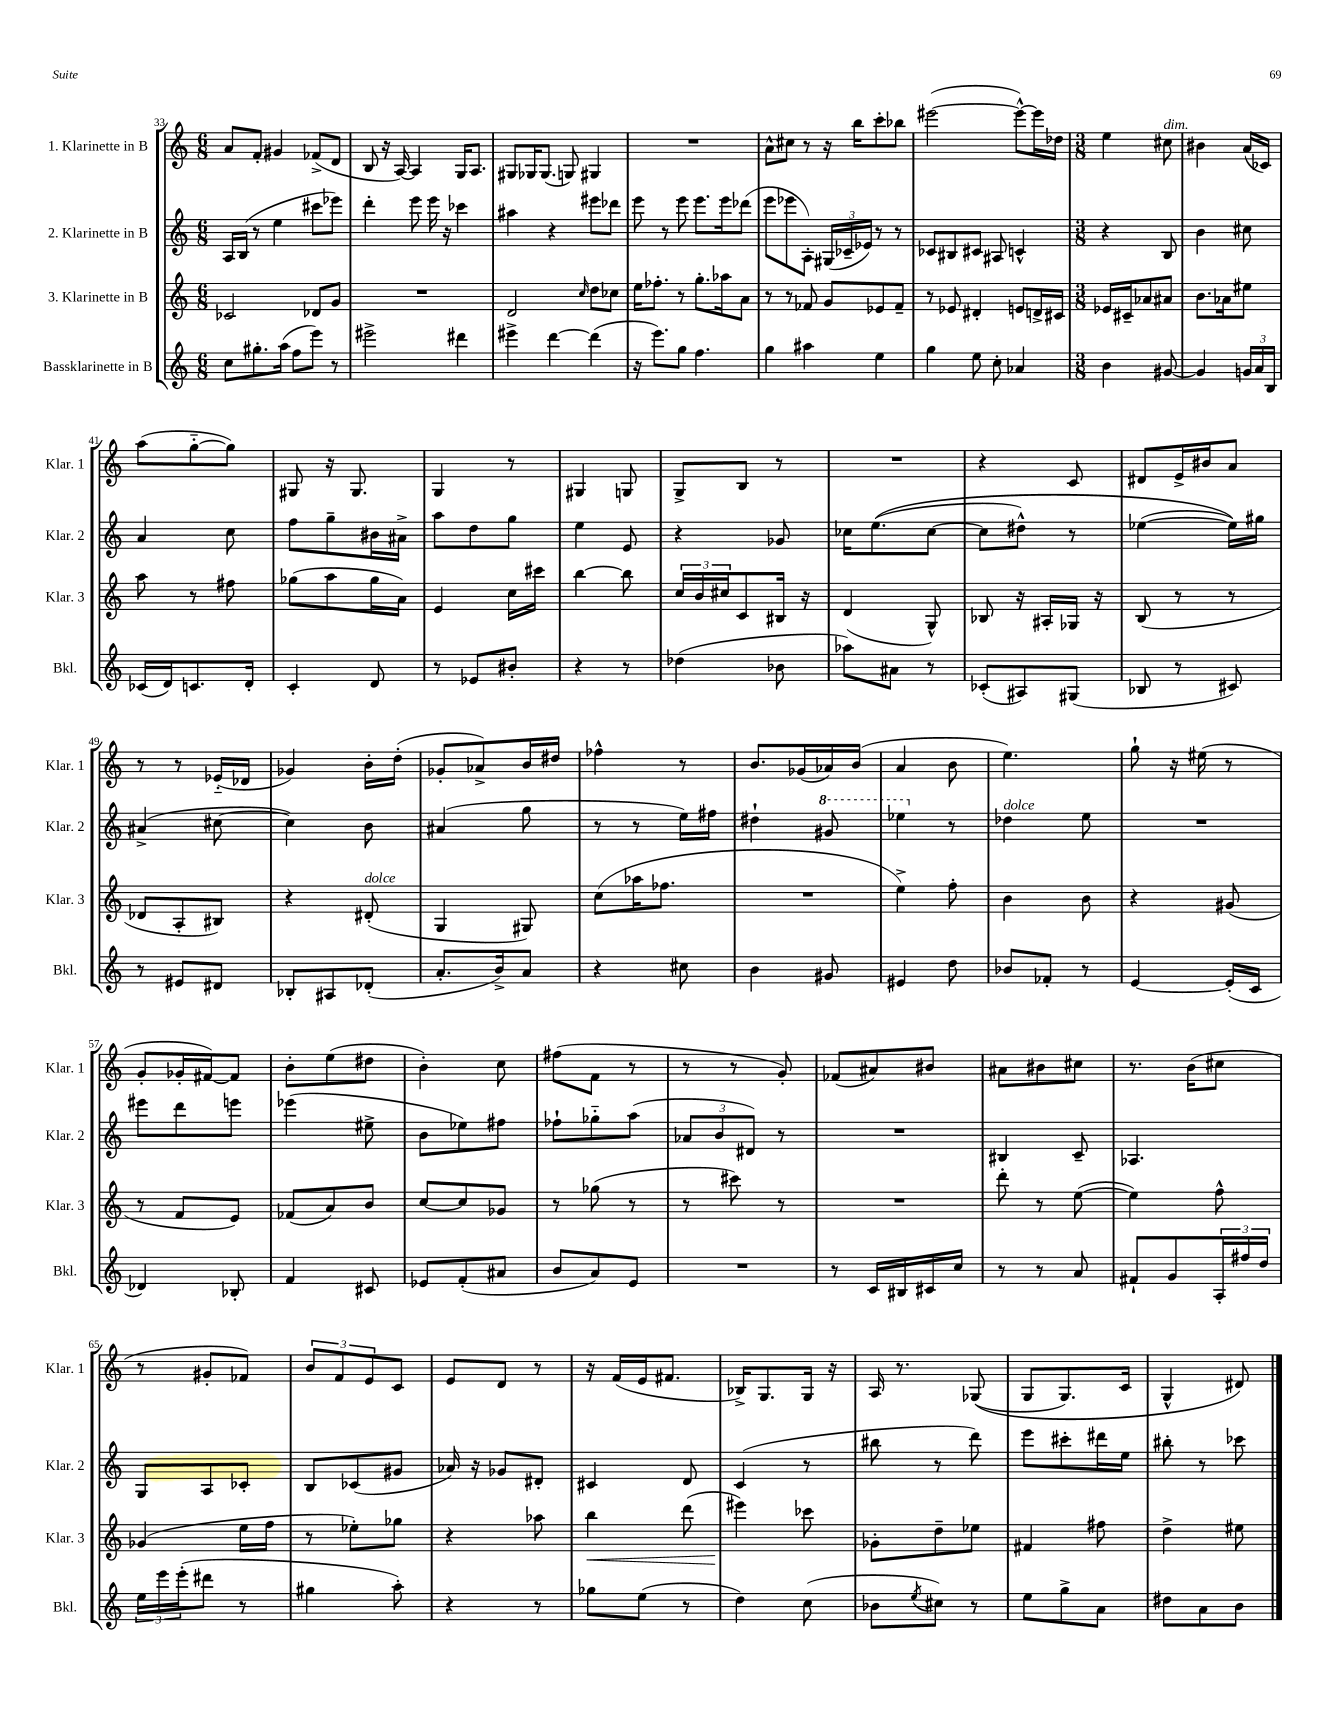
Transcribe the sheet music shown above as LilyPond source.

<<
\new StaffGroup <<
\new Staff = "s0" \with { instrumentName = "1. Klarinette in B" shortInstrumentName = "Klar. 1" } {
    \clef treble \key c \major \numericTimeSignature \time 6/8
    a'8 f'8-. gis'4 fes'8->( d'8 |
    b8 r16 a16~) a4 g16 a8. |
    gis8 ges16 ges8.( g8) gis4 |
    R2. |
    a'8-^ cis''8 r8 r16 b''16 c'''8-. bes''8 |
    eis'''2~( eis'''8~-^) eis'''16 des''16 |
    \numericTimeSignature \time 3/8 e''4 cis''8^\markup { \italic "dim." } |
    bis'4 a'16( ces'16) |
    a''8( g''8~-_ g''8) |
    gis8 r16 gis8. |
    g4 r8 |
    gis4 g8 |
    g8-> b8 r8 |
    R4. |
    r4 c'8 |
    dis'8 e'16-> bis'16 a'8 |
    r8 r8 ees'16-_( des'16 |
    ges'4) b'16-. d''16-.( |
    ges'8-. aes'8->) b'16 dis''16 |
    fes''4-^ r8 |
    b'8. ges'16( aes'16) b'16( |
    a'4 b'8 |
    e''4.) |
    g''8-! r16 eis''16( r8 |
    g'8-. ges'16-. fis'16~) fis'8 |
    b'8-. e''8( dis''8 |
    b'4-.) c''8 |
    fis''8( f'8 r8 |
    r8 r8 g'8-.) |
    fes'8( ais'8) bis'8 |
    ais'8 bis'8 cis''8 |
    r8. b'16( cis''8 |
    r8 gis'8-. fes'8) |
    \tuplet 3/2 { b'8 f'8 e'8 } c'8 |
    e'8 d'8 r8 |
    r16 f'16( e'16 fis'8. |
    bes16->) g8. g16 r16 |
    a16 r8. ges8(\( |
    g8 g8.) c'16 |
    g4-^ dis'8\) \bar "|." |
}
\new Staff = "s1" \with { instrumentName = "2. Klarinette in B" shortInstrumentName = "Klar. 2" } {
    \clef treble \key c \major \numericTimeSignature \time 6/8
    a16 b16( r8 e''4 cis'''8 ees'''8) |
    d'''4-. e'''8 e'''16 r16 ces'''4 |
    ais''4 r4 eis'''8 des'''8 |
    e'''8 r8 e'''8 e'''8. e'''16 des'''8( |
    e'''8 ees'''8 a8-.) \tuplet 3/2 { gis16( ces'16-- ees'16) } r8 r8 |
    ces'8 bis8 cis'8 ais8 c'4-^ |
    \numericTimeSignature \time 3/8 r4 b8 |
    b'4 cis''8 |
    a'4 c''8 |
    f''8 g''8-- bis'16 ais'16-> |
    a''8 d''8 g''8 |
    e''4 e'8 |
    r4 ges'8 |
    ces''16 e''8.(\( ces''8~ |
    ces''8 dis''8-^) r8 |
    ees''4~( ees''16)\) gis''16 |
    ais'4->( cis''8~ |
    cis''4) b'8 |
    ais'4( g''8 |
    r8 r8 e''16) fis''16 |
    dis''4-! \ottava #1 gis''8 |
    ees'''4 \ottava #0 r8 |
    des''4^\markup { \italic "dolce" } e''8 |
    R4. |
    eis'''8 d'''8 e'''8 |
    ees'''4( eis''8-> |
    b'8 ees''8) fis''8 |
    fes''8-! ges''8-_ a''8( |
    \tuplet 3/2 { aes'8 b'8 dis'8) } r8 |
    R4. |
    bis4 c'8-- |
    aes4. |
    g8 a8 ces'8-. |
    b8 ces'8( gis'8 |
    aes'16) r16 ges'8 dis'8-. |
    cis'4 d'8 |
    c'4( r8 |
    bis''8 r8 d'''8) |
    e'''8 cis'''8-. dis'''16 e''16 |
    bis''8-. r8 ces'''8 \bar "|." |
}
\new Staff = "s2" \with { instrumentName = "3. Klarinette in B" shortInstrumentName = "Klar. 3" } {
    \clef treble \key c \major \numericTimeSignature \time 6/8
    ces'2 des'8 g'8 |
    R2. |
    d'2 \grace { c''16 } d''8 ces''8 |
    e''16 fes''8.-. r8 g''8.-. aes''16 a'8 |
    r8 r8 fes'8 g'8 ees'8 fes'8-- |
    r8 ees'8 dis'4-. e'8 d'16-> cis'16 |
    \numericTimeSignature \time 3/8 ees'16 cis'16-- aes'8 ais'8 |
    b'8. aes'16 eis''8 |
    a''8 r8 fis''8 |
    ges''8( a''8 ges''16 a'16) |
    e'4 c''16 cis'''16 |
    b''4~ b''8 |
    \tuplet 3/2 { c''16 b'16 cis''16 } c'8 bis16 r16 |
    d'4( g8-^) |
    bes8 r16 ais16-. ges16 r16 |
    b8( r8 r8 |
    des'8 a8-. bis8) |
    r4 dis'8-.^\markup { \italic "dolce" }( |
    g4 gis8) |
    c''8( aes''16 fes''8. |
    R4. |
    e''4->) f''8-. |
    b'4 b'8 |
    r4 gis'8( |
    r8 f'8 e'8) |
    fes'8( a'8) b'8 |
    c''8~ c''8 ges'8 |
    r8 ges''8( r8 |
    r8 cis'''8) r8 |
    R4. |
    d'''8-. r8 e''8~( |
    e''4) f''8-^ |
    ges'4( e''16 f''16 |
    r8 ees''8-.) ges''8 |
    r4 aes''8 |
    b''4\< d'''8( |
    eis'''4\!) ces'''8 |
    ges'8-. d''8-- ees''8 |
    fis'4 fis''8 |
    d''4-> eis''8 \bar "|." |
}
\new Staff = "s3" \with { instrumentName = "Bassklarinette in B" shortInstrumentName = "Bkl." } {
    \clef treble \key c \major \numericTimeSignature \time 6/8
    c''8 gis''8.-. a''16( f''8 e'''8) r8 |
    eis'''2-> dis'''4 |
    eis'''4-> d'''4~ d'''4( |
    r16 e'''8.) g''8 f''4. |
    g''4 ais''4 e''4 |
    g''4 e''8 c''8-. aes'4 |
    \numericTimeSignature \time 3/8 b'4 gis'8~ |
    gis'4 \tuplet 3/2 { g'16 a'16 b16 } |
    ces'16( d'16) c'8. d'16-. |
    c'4-. d'8 |
    r8 ees'8 bis'8-. |
    r4 r8 |
    des''4( bes'8 |
    aes''8) ais'8 r8 |
    ces'8-.( ais8) gis8( |
    bes8 r8 cis'8) |
    r8 eis'8 dis'8 |
    bes8-. ais8 des'8-.( |
    a'8.-. b'16->) a'8 |
    r4 cis''8 |
    b'4 gis'8 |
    eis'4 d''8 |
    bes'8 fes'8-. r8 |
    e'4~ e'16-.( c'16 |
    des'4) bes8-. |
    f'4 cis'8 |
    ees'8 f'8-.( ais'8 |
    b'8 a'8) e'8 |
    R4. |
    r8 c'16 bis16 cis'16 c''16 |
    r8 r8 a'8 |
    fis'8-! g'8 \tuplet 3/2 { a16-. fis''16 d''16 } |
    \tuplet 3/2 { e''16 e'''16 e'''16-.( } dis'''8 r8 |
    gis''4 a''8-.) |
    r4 r8 |
    ges''8 e''8( r8 |
    d''4) c''8( |
    bes'8 \acciaccatura { e''8 } cis''8) r8 |
    e''8 g''8-> a'8 |
    dis''8 a'8 b'8 \bar "|." |
}
>>
>>
\layout { \context { \Score currentBarNumber = #33 } }
